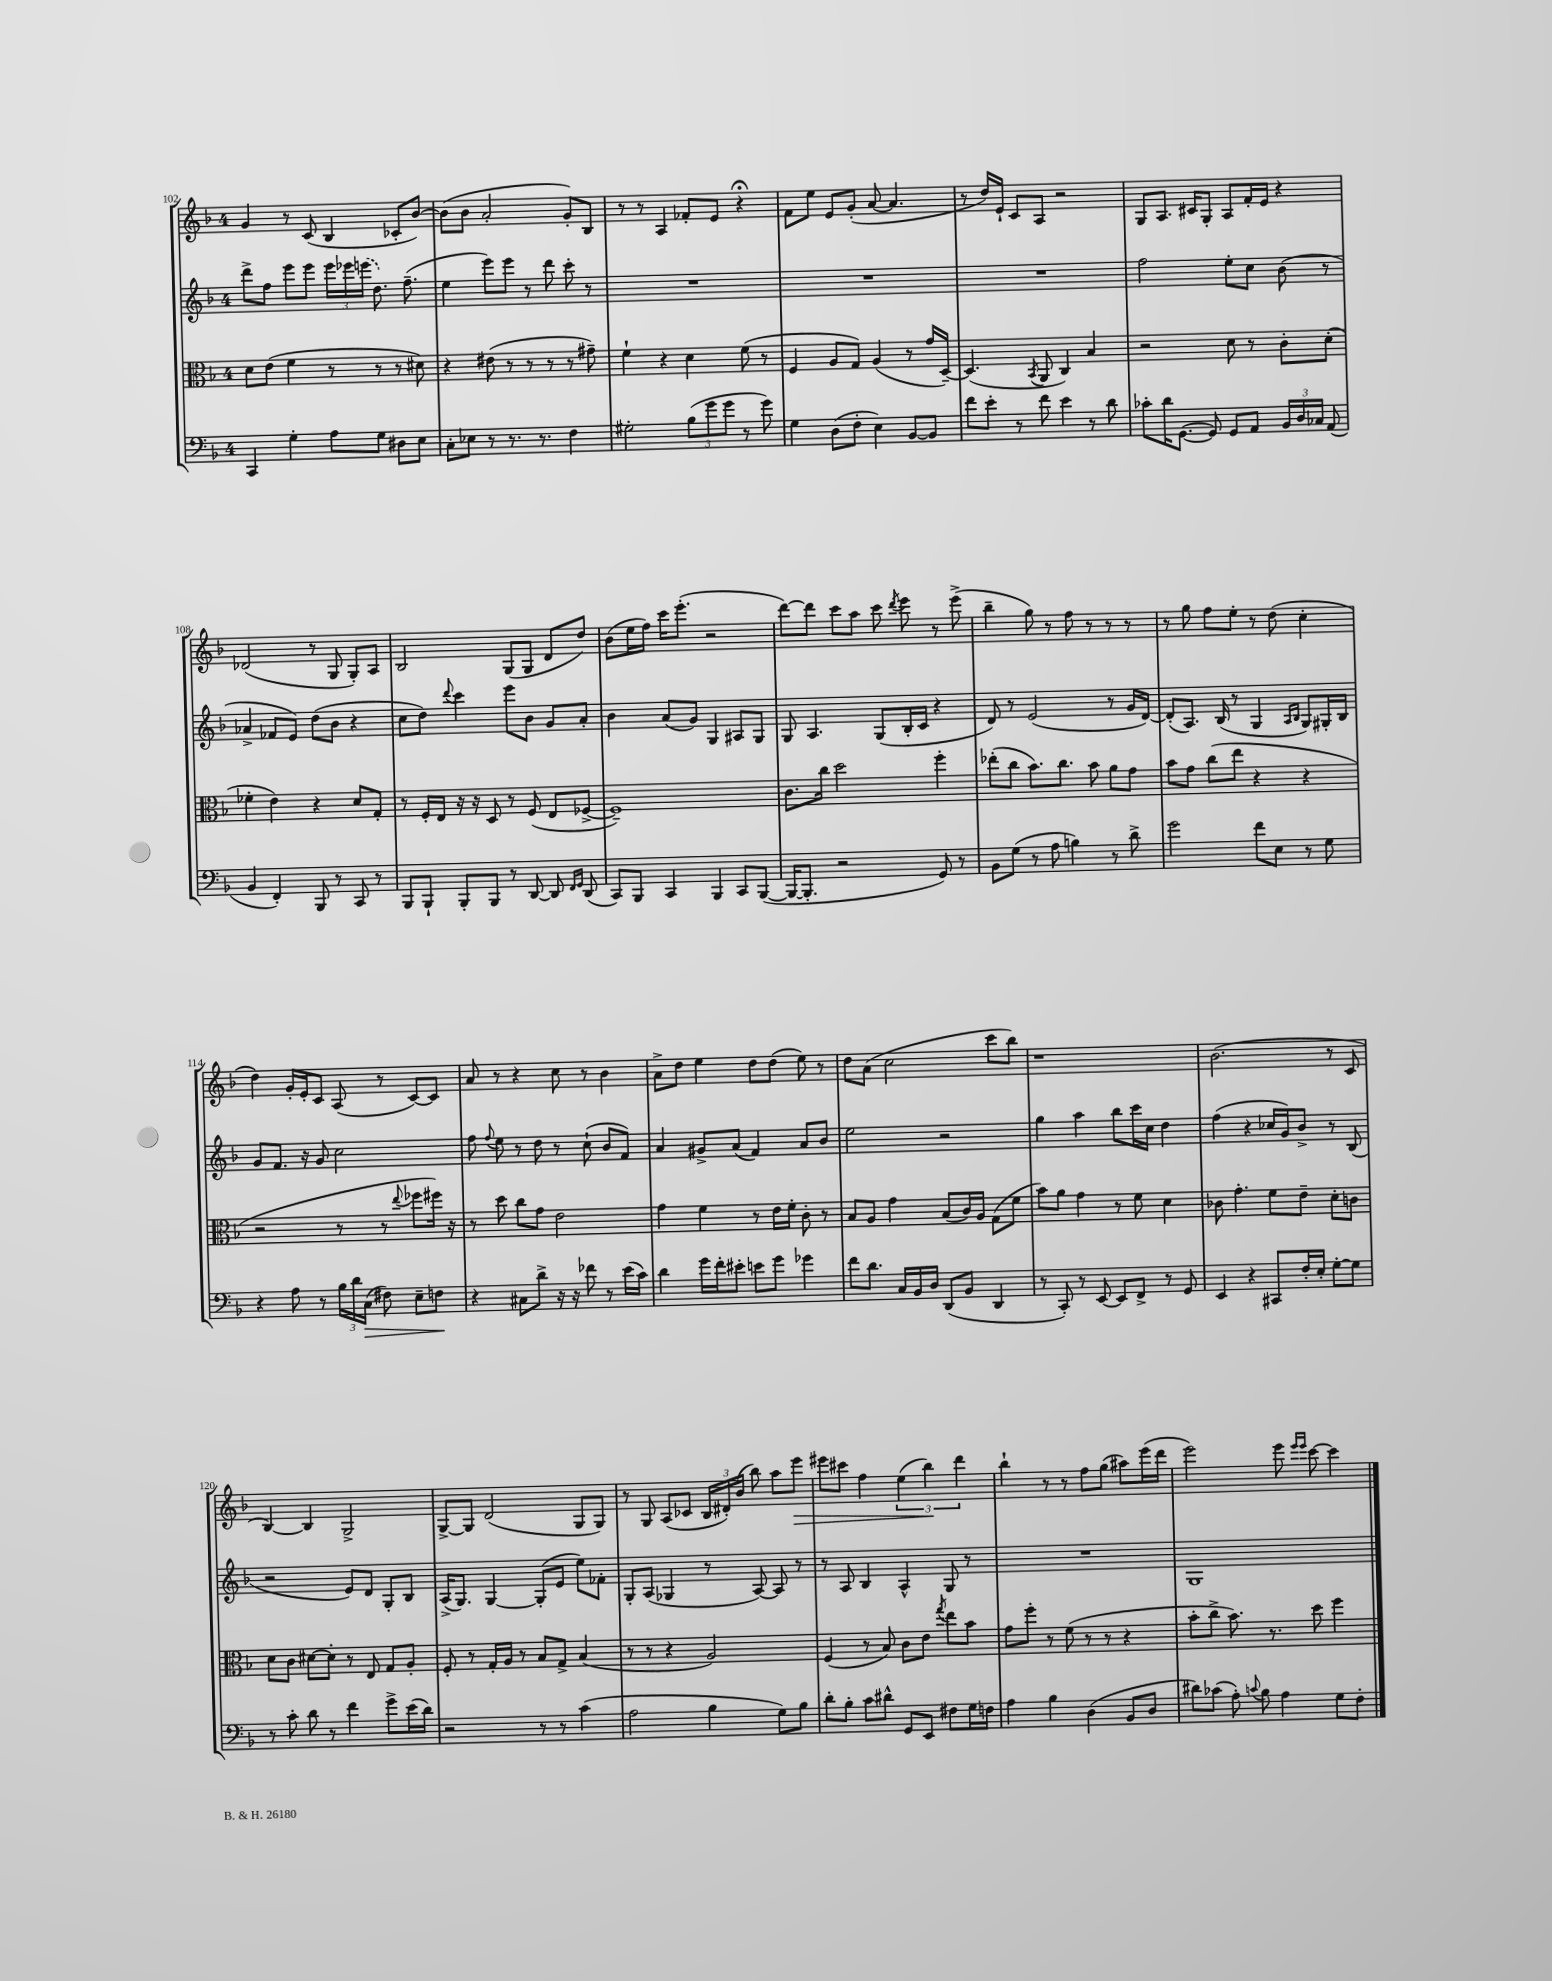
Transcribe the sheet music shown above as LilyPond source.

<<
\new StaffGroup <<
\new Staff = "s0" {
    \clef treble \key f \major \once \override Staff.TimeSignature.style = #'single-digit \time 4/4
    \autoBeamOff g'4 r8 c'8( bes4 ces'8[-. bes'8]~) |
    bes'8[( bes'8] a'2-. g'8[-.) bes8] |
    r8 r8 a4 fes'8[-. e'8] r4\fermata |
    f'8[ e''8] e'8[ g'8]-.( a'8~ a'4. |
    r8 d''16[) e'16]-! c'8[ a8] r2 |
    g8[ a8.] cis'16[ g8]-. a8[ f'16-. e'16] r4 |
    des'2( r8 g8 g8[-.) a8] |
    bes2 g8[( g8] d'8[ d''8]) |
    bes'8[( e''16 f''16]) c'''16[ e'''8.]-.( r2 |
    d'''8[~) d'''8] c'''8[ a''8] c'''8 \acciaccatura { d'''8 } e'''8 r8 e'''8->( |
    bes''4-- g''8) r8 f''8 r8 r8 r8 |
    r8 g''8 f''8[ e''8]-. r8 d''8( c''4-. |
    d''4) g'16[-. e'16-. c'8] a8( r8 c'8[~) c'8] |
    a'8 r8 r4 c''8 r8 bes'4 |
    a'8[-> d''8] e''4 d''8[ d''8]( e''8) r8 |
    d''8[ a'8]( c''2 c'''8[ bes''8]) |
    r1 |
    bes'2.( r8 c'8 |
    bes4~) bes4 g2-> |
    g8[~-> g8] d'2( g8[ g8]) |
    r8 g8 a8[( ces'8] \tuplet 3/2 { bes16[ dis'16-.) bes'16]( } bes''8) a''8[ e'''8]\> |
    eis'''8[ cis'''8] f''4 \tuplet 3/2 { e''4( bes''4\!) d'''4 } |
    bes''4-! r8 r8 f''8[ g''8]( ais''8[) e'''16( d'''16] |
    e'''2) e'''8 \grace { e'''16[ e'''16] } c'''8~ c'''4 \bar "|." |
}
\new Staff = "s1" {
    \clef treble \key f \major \once \override Staff.TimeSignature.style = #'single-digit \time 4/4
    \autoBeamOff d'''8[-> f''8] e'''8[ e'''8] \tuplet 3/2 { e'''16[ ees'''16 \once \slurDashed e'''16]( } d''8.) f''8.--( |
    e''4 e'''8[) e'''8] r8 d'''8 c'''8-. r8 |
    R1 |
    R1 |
    R1 |
    f''2 e''8[-. c''8] bes'8( r8 |
    aes'4-> fes'8[ e'8]) d''8[( bes'8] r4 |
    c''8[ d''8]) \appoggiatura { d'''8 } c'''4 e'''8[ bes'8] g'8[ a'8]-. |
    bes'4 a'8[( g'8]) g4 ais8[ g8] |
    g8 a4. g8[( bes16-. c'16] r4 |
    d'8) r8 e'2( r8 g'16[ d'16]~) |
    d'8[-.( a8.]) bes16( r8 g4 \grace { a16[ bes16] } g8[) gis16-. bes16] |
    g'8[ f'8.] r16 g'8 c''2 |
    f''8 \appoggiatura { f''8 } e''8 r8 d''8 r8 c''8-!( bes'8[ f'8]) |
    a'4 gis'8[-> a'8]( f'4) a'8[ bes'8] |
    e''2 r2 |
    g''4 a''4 bes''8[ c'''16 c''16] d''4 |
    f''4( r4 ces''16[ g'16) bes'8]-> r8 bes8( |
    r2 e'8[) d'8] g8[-. bes8] |
    a16[->( g8.]) g4~ g8[-.( e'8] e''8[) fes'8]-. |
    g8[-. a8]( ges4 r8 a8~) a8 r8 |
    r8 a8 bes4 a4-^ g8 r8 |
    R1 |
    g1 \bar "|." |
}
\new Staff = "s2" {
    \clef alto \key f \major \once \override Staff.TimeSignature.style = #'single-digit \time 4/4
    \autoBeamOff d'8[ e'8]( f'4 r8 r8 r8 dis'8) |
    r4 eis'8( r8 r8 r8 r8 gis'8--) |
    f'4-! r4 d'4 f'8( r8 |
    f4 a8[ g8]) a4( r8 g'16[ d16]~--) |
    d4.( \acciaccatura { bes,8 } a,8 c4) bes4 |
    r2 d'8 r8 c'8[-. d'8]-.( |
    fes'4-. e'4) r4 d'8[ g8]-. |
    r8 f16[-. e16] r16 r16 d8 r8 f8( e8[ fes8]~-> |
    fes1--) |
    c'8.[ c''16] d''2 f''4-. |
    ees''8[-.( c''8] bes'8.[) c''8.] bes'8 a'8[ g'8] |
    bes'8[ g'8] c''8[( e''8] r4 r4 |
    r2 r8 r8 \appoggiatura { e''8 } fes''8[ fis''16]) r16 |
    r8 d''8 c''8[ g'8] e'2 |
    g'4 f'4 r8 e'16[ f'16]-. c'8-. r8 |
    bes8[ a8] g'4 bes8[( c'16) a16] g8[( f'8] |
    bes'8[) a'8] g'4 r8 f'8 d'4 |
    ces'8 g'4.-. f'8[ e'8]-- d'8[-. c'8] |
    d'8[ c'8] dis'8[~ dis'8]-. r8 e8 g8[ a8]-. |
    f8-. r8 g16[-. a16] r8 bes8[ g8]-> bes4( |
    r8 r8 r4 a2) |
    f4( r8 bes8) c'8[ e'8] \acciaccatura { g''8 } e''8[ bes'8] |
    g'8[ f''8]-. r8 f'8( r8 r8 r4 |
    bes'8[-. c''8]-> bes'8.) r8. d''8 f''4 \bar "|." |
}
\new Staff = "s3" {
    \clef bass \key f \major \once \override Staff.TimeSignature.style = #'single-digit \time 4/4
    \autoBeamOff c,4 g4-. a8[ g8] dis8[ e8] |
    c8[-. ees8] r8 r8. r8. f4 |
    gis2-. \tuplet 3/2 { bes8[( g'8 g'8] } r8 g'8) |
    g4 d8[( f8]-. e4) bes,8[~ bes,8] |
    f'8[ e'8]-. r8 f'8 e'4 r8 d'8 |
    ces'8[-. d'16 g,8.]~( g,8) g,8[ a,8] \tuplet 3/2 { bes,16[ d16 ces16] } a,8( |
    bes,4 f,4-.) bes,,8 r8 c,8 r8 |
    bes,,8[ bes,,8]-! bes,,8[-. bes,,8] r8 d,8~ d,8 \grace { f,16[ g,16] } d,8( |
    c,8[) bes,,8] c,4 bes,,4 c,8[ bes,,8]~( |
    bes,,16[~ bes,,8.]-. r2 g,8) r8 |
    bes,8[ g8]( r8 a8 b4) r8 d'8-> |
    g'2 f'8[ e8] r8 g8 |
    r4 a8 r8 \tuplet 3/2 { bes16[ d'16 c16]\>( } fis8) e8[-- f8]\! |
    r4 cis8[ d'8]-> r16 r16 fes'8 r8 e'16[( c'16]) |
    d'4 g'16[ f'16-. eis'8]-. e'8[ g'8] ges'4 |
    f'8[ d'8.] c16[ bes,16 d16] d,8[( bes,8] d,4 |
    r8 c,8-.) r8 e,8~ e,8[ f,8]-> r8 g,8 |
    e,4 r4 cis,8[ f16-. e16]-. g8[~-. g8] |
    r8 c'8-. d'8 r8 f'4 g'8[-> e'16( d'16]) |
    r2 r8 r8 c'4( |
    a2 bes4 g8[) bes8] |
    d'8[-. bes8]-. c'8[ dis'8]-^ g,8[ e,8] fis8[ g16 f16] |
    a4 bes4 d4( bes,8[ d8] |
    dis'8[) ces'8]( a8-.) \appoggiatura { c'8 } bes8 a4 g8[ f8]-. \bar "|." |
}
>>
>>
\layout { \context { \Score currentBarNumber = #102 } }
